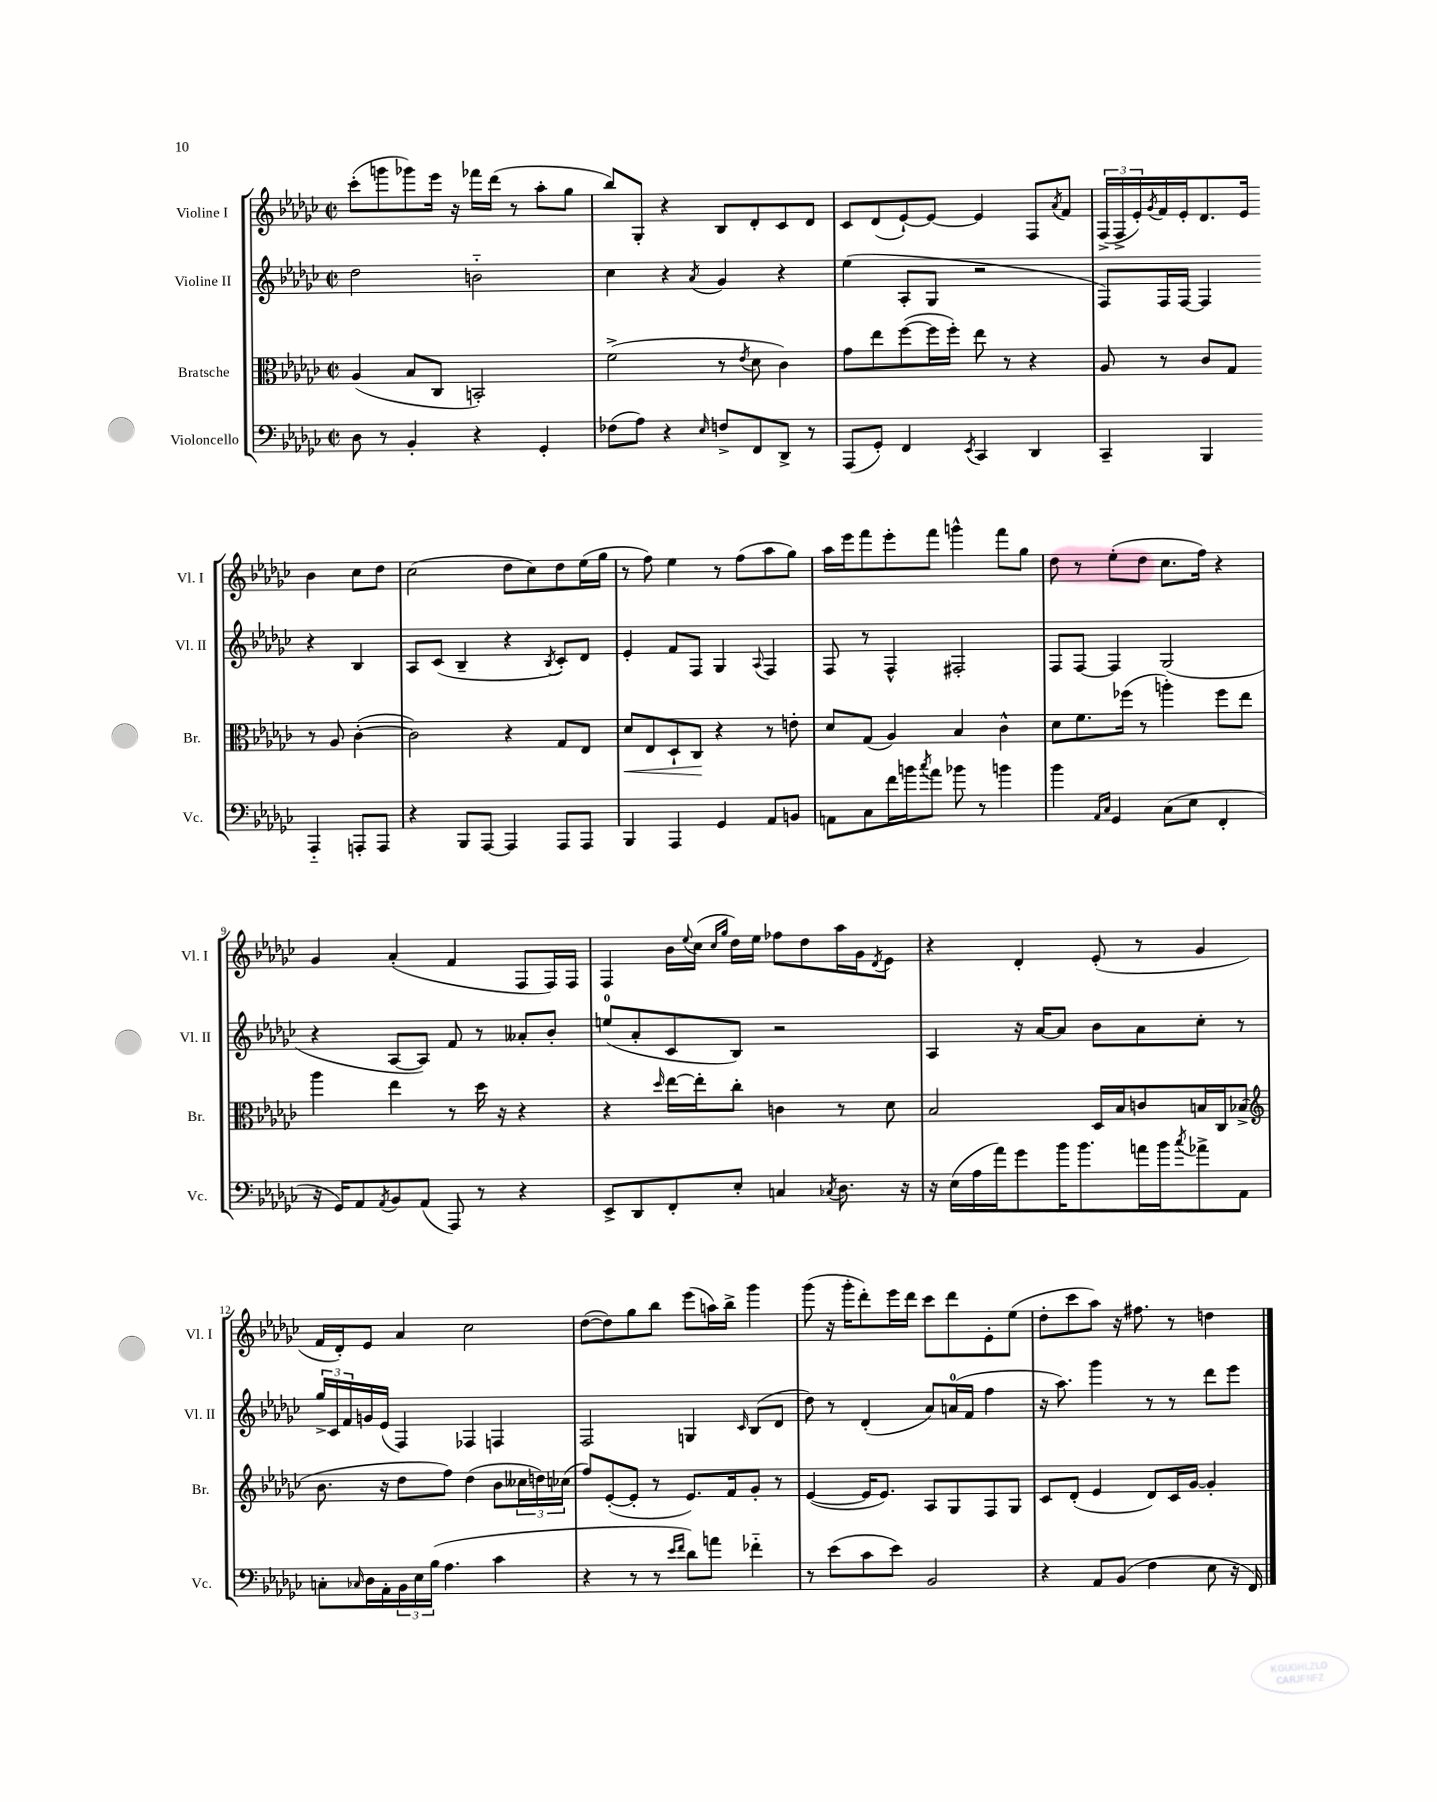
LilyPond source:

<<
\new StaffGroup <<
\new Staff = "s0" \with { instrumentName = "Violine I" shortInstrumentName = "Vl. I" } {
    \clef treble \key ges \major \defaultTimeSignature \time 2/2
    ces'''8-.( g'''8 ges'''8) ees'''16 r16 fes'''16 des'''16( r8 aes''8-. ges''8 |
    bes''8) ges8-. r4 bes8 des'8-. ces'8 des'8 |
    ces'8 des'8( ees'8~-!) ees'8~ ees'4 f8 \acciaccatura { aes'8 } f'8 |
    \tuplet 3/2 { f16->( f16-> ees'16-.) } \acciaccatura { ges'8 } f'16 ees'16-. des'8. ees'16 bes'4 ces''8 des''8 |
    ces''2( des''8 ces''8) des''8 ees''16( ges''16 |
    r8 f''8) ees''4 r8 f''8( aes''8 ges''8) |
    aes''16 ees'''16 f'''8 ees'''8-. f'''8 g'''4-^ f'''8 ges''8 |
    des''8 r8 ees''8-.( des''8 ces''8. f''16) r4 |
    ges'4 aes'4-.( f'4 f8 f16) f16 |
    f4 bes'16 \appoggiatura { ees''8 } ces''16( \grace { ces''16 ges''16 } des''16) ees''16 fes''8 des''8 aes''16 ges'16 \acciaccatura { des'8 } ees'8 |
    r4 des'4-. ees'8-.( r8 ges'4 |
    f'16 des'16-.) ees'8 aes'4 ces''2 |
    des''8~( des''8) ges''8 bes''8 ees'''8( a''16) bes''16-> ges'''4 |
    ges'''8( r16 ges'''16-. des'''8-.) ees'''16 des'''16 ces'''8 des'''8 ees'8-. ees''8( |
    des''8-. ces'''8 aes''8) r16 fis''8. r8 d''4 \bar "|." |
}
\new Staff = "s1" \with { instrumentName = "Violine II" shortInstrumentName = "Vl. II" } {
    \clef treble \key ges \major \defaultTimeSignature \time 2/2
    des''2 b'2-_ |
    ces''4 r4 \acciaccatura { aes'8 } ges'4 r4 |
    ees''4( aes8-. ges8 r2 |
    f8) f16 f16~ f4 r4 bes4 |
    aes8 ces'8( bes4-- r4 \acciaccatura { bes8 } ces'8-.) des'8 |
    ees'4-. f'8 f8 ges4 \appoggiatura { aes8 } f4 |
    f8 r8 f4-^ fis2-. |
    f8 f8~ f4 ges2( |
    r4 aes8~ aes8) f'8 r8 aeses'8-. bes'8-. |
    e''8-0( aes'8-. ces'8 bes8) r2 |
    aes4 r16 aes'16~ aes'8 bes'8 aes'8 ces''8-. r8 |
    \tuplet 3/2 { ges''16-> ces'16 f'16 } g'16 ees'16( f4) fes4 f4 |
    f2 g4 \grace { ces'16 } bes8( des'8 |
    des''8) r8 des'4-.( aes'8) a'16-0( f'16 f''4 |
    r16 aes''8.) ges'''4 r8 r8 des'''8 ees'''8 \bar "|." |
}
\new Staff = "s2" \with { instrumentName = "Bratsche" shortInstrumentName = "Br." } {
    \clef alto \key ges \major \defaultTimeSignature \time 2/2
    aes4( bes8 ces8 b,2-.) |
    f'2->( r8 \acciaccatura { ees'8 } des'8 ces'4) |
    ges'8 ees''8 f''8~( f''16 f''16-.) ees''8 r8 r4 |
    aes8 r8 ces'8 ges8 r8 aes8 ces'4~-.( |
    ces'2) r4 ges8 ees8 |
    des'8\< ees8 des8-! ces8\! r4 r8 e'8-. |
    des'8 ges8( aes4) bes4 ces'4-^ |
    des'8 f'8. fes''16( r8 a''4-.) fes''8 ees''8 |
    aes''4 ees''4 r8 des''16 r16 r4 |
    r4 \grace { des''16 } ees''16~ ees''16-. ces''8-. c'4 r8 des'8 |
    bes2 des16 bes16 c'8 b16 ces16 bes8->( |
    \clef treble bes'8. r16 des''8 f''8) des''4( bes'8 \tuplet 3/2 { ceses''16 d''16) ces''16( } |
    f''8) ees'8~-.( ees'8-. r8 ees'8.) f'16 ges'8-. r8 |
    ees'4~( ees'16 ees'8.) aes8 ges8 f8 ges8 |
    ces'8 des'8-.( ees'4 des'8) ces'16 ges'16~ ges'4-. \bar "|." |
}
\new Staff = "s3" \with { instrumentName = "Violoncello" shortInstrumentName = "Vc." } {
    \clef bass \key ges \major \defaultTimeSignature \time 2/2
    des8 r8 bes,4-. r4 ges,4-. |
    fes8( aes8) r4 \grace { ees16 } f8-> f,8 des,8-> r8 |
    aes,,8( ges,8-.) f,4 \acciaccatura { ees,8 } ces,4 des,4 |
    ces,4-- bes,,4 aes,,4-_ a,,8-. a,,8 |
    r4 bes,,8 aes,,8~ aes,,4 aes,,8 aes,,8 |
    bes,,4 aes,,4 ges,4 aes,8 b,8 |
    a,8 ces8 f'16 b'16 \acciaccatura { ces''8 } aes'8 bes'8 r8 b'4 |
    bes'4 \grace { aes,16 ces16 } ges,4 ces8( ees8 f,4-. |
    r16 ges,16) aes,8 \acciaccatura { aes,8 } bes,8 aes,8( aes,,8) r8 r4 |
    ees,8-> des,8 f,8-. ees8-. c4 \acciaccatura { ces8 } des8. r16 |
    r16 ees16( aes16 aes'16) ges'8 bes'16 bes'8. a'16 bes'16 \acciaccatura { ces''8 } aes'8-> aes,8 |
    c8-. \grace { ces16 } des16 aes,16-. \tuplet 3/2 { bes,16 ees16 bes16( } aes4. ces'4 |
    r4 r8 r8 \grace { ees'16 f'16 } des'8) a'8 fes'4-_ |
    r8 ees'8( ces'8 ees'8) bes,2 |
    r4 aes,8 bes,8( f4 ees8 r16 f,16) \bar "|." |
}
>>
>>
